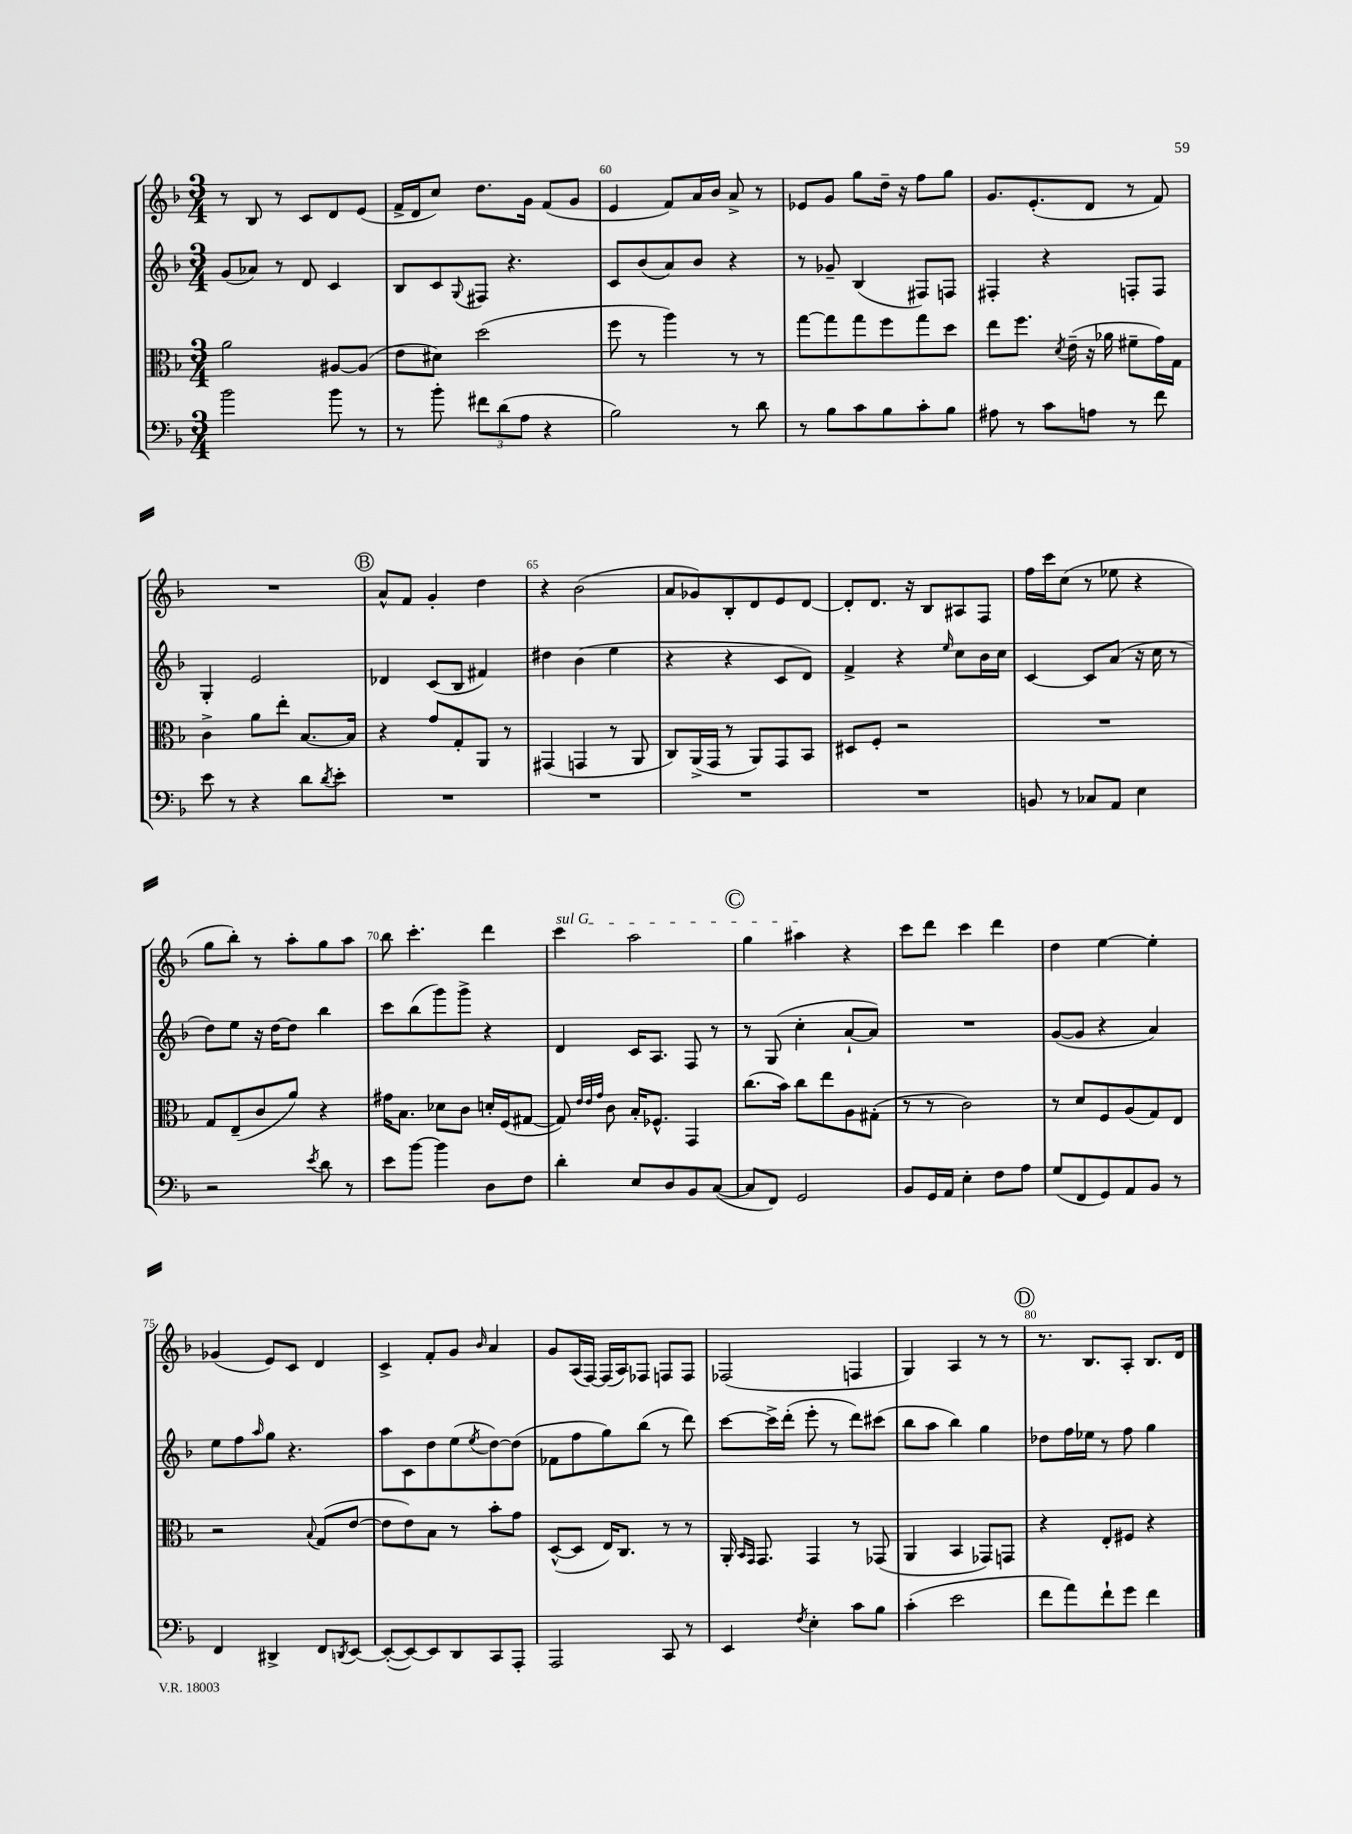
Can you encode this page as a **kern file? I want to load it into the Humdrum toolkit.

**kern	**kern	**kern	**kern
*staff4	*staff3	*staff2	*staff1
*clefF4	*clefC3	*clefG2	*clefG2
*k[b-]	*k[b-]	*k[b-]	*k[b-]
*M3/4	*M3/4	*M3/4	*M3/4
2b-	2a	(8g	8r
.	.	8a-)	8B-
.	.	8r	8r
.	.	8d	8c
8b-	[8A#	4c	8d
8r	(8A#]	.	(8e
=	=	=	=
8r	8e	8B-	16f^
.	.	.	16d
8b-'	8d#)	8c	8cc)
.	.	8qqG	.
12f#	(2dd	8F#	8.dd
(12d	.	.	.
.	.	4.r	.
12A	.	.	.
.	.	.	16g
4r	.	.	(8f
.	.	.	8g
=	=	=	=
2B-)	8ff	8c	4e
.	8r	(8b-	.
.	4aa)	8a)	8f)
.	.	8b-	16a
.	.	.	16b-
8r	8r	4r	8a^
8d	8r	.	8r
=	=	=	=
8r	[8gg	8r	8e-
8B-	8gg]	8g-~	8g
8c	8gg	(4B-	8gg
8B-	8ff	.	16dd~
.	.	.	16r
8c'	8gg	8F#)	8ff
8B-	8dd	8F	8gg
=	=	=	=
8A#	8ee	4F#'	8.g
8r	8.ff	.	.
.	.	.	(8.e'
8c	.	4r	.
.	8qd	.	.
.	(16e~	.	.
8A	16r	.	8d
.	16a-	.	.
8r	8f#~	8F'	8r
8f	16g)	8F	8f)
.	16G	.	.
=	=	=	=
8e	4c^	4G'	2.r
8r	.	.	.
4r	8a	2e	.
.	8ee'	.	.
8d	[8.B-	.	.
8qd	.	.	.
8e'	.	.	.
.	16B-]	.	.
=	=	=	=
2.r	4r	4d-	8a^^
.	.	.	8f
.	8g	(8c	4g'
.	8G'	8B-	.
.	8AA	4f#)	4dd
.	8r	.	.
=	=	=	=
2.r	(4GG#	4dd#	4r
.	4GG	(4b-	(2b-
.	8r	4ee	.
.	8AA	.	.
=	=	=	=
2.r	8C)	4r	8a
.	(16AA^	.	8g-)
.	16GG	.	.
.	8r	4r	8B-'
.	8AA)	.	8d
.	8GG	8c	8e
.	8BB-	8d)	[8d
=	=	=	=
2.r	8D#	4f^	8d']
.	8F'	.	8.d
.	2r	4r	.
.	.	.	16r
.	.	.	8B-
.	.	16qqee	.
.	.	8cc	8A#
.	.	16b-	8F
.	.	16cc	.
=	=	=	=
8BB	2.r	[4c	16ff
.	.	.	16ccc
8r	.	.	(8cc
8C-	.	8c]	8r
8AA	.	(8a	8ee-
4E	.	16r	4r
.	.	16cc	.
.	.	8r	.
=	=	=	=
2r	8G	8dd)	8gg
.	(8E~	8ee	8bb-')
.	8c	16r	8r
.	.	[16dd	.
.	8a)	8dd]	8aa'
8qe	.	.	.
8d	4r	4bb-	8gg
8r	.	.	8aa
=	=	=	=
8e	16g#	8ccc	8bb-
.	8.B-	.	.
[8b-	.	(8bb-	4.ccc'
4b-]	8d-	8ggg)	.
.	8c	8ggg^	.
8D	16d'	4r	4ddd
.	(16F	.	.
8F	[8G#	.	.
=	=	=	=
4d'	8G#])	4d	4ccc
.	32qqe	.	.
.	32qqe	.	.
.	32qqg	.	.
.	8c	.	.
8E	16B-'	16c	2aa
.	8.F-^^	8.A	.
8D	.	.	.
8BB-	4GG	8F	.
([8C	.	8r	.
=	=	=	=
8C]	(8.cc	8r	4gg
8FF)	.	(8G	.
.	16b-)	.	.
2GG	8cc	4cc'	4aa#
.	8ee	.	.
.	8A	[8a`	4r
.	(8G#'	8a])	.
=	=	=	=
8BB-	8r	2.r	8ccc
16GG	8r	.	8ddd
16AA	.	.	.
4E'	2c)	.	4ccc
8F	.	.	4ddd
8A	.	.	.
=	=	=	=
(8G	8r	([8g	4dd
8FF	8d	8g]	.
8GG)	8F	4r	[4ee
8AA	(8A	.	.
8BB-	8G)	4a)	4ee']
8r	8E	.	.
=	=	=	=
4FF	2r	8ee	(4g-
.	.	8ff	.
.	.	16qqaa	.
4DD#^	.	8gg	8e)
.	.	4.r	8c
.	8qqB-	.	.
8FF	(8G	.	4d
8qDD	.	.	.
[8EE	[8e	.	.
=	=	=	=
(8EE'_	8e]	8aa	4c^
8EE_)	8e)	8c	.
8EE]	8B-	8dd	8f'
8DD	8r	(8ee	8g
.	.	8qee	16qqb-
8CC	8b-'	[8dd)	4a
8AAA'	8g	(8dd]	.
=	=	=	=
2AAA	([8D^^	8f-	8g
.	8D]	8ff	(16A
.	.	.	[16F)
.	16E)	8gg)	(16F]
.	8.C	.	16A)
.	.	(8bb-	8F-
8CC	8r	8r	8F
8r	8r	8ddd)	8F
=	=	=	=
4EE	16AA'	[8ccc	(2F-
.	16qqBB-	.	.
.	16qqGG	.	.
.	8.GG	.	.
.	.	16ccc^]	.
.	.	(16ddd'	.
8qF	.	.	.
4E'	4GG	8eee'	.
.	.	8r	.
8c	8r	8ddd)	4F
8B-	(8GG-	(8ccc#	.
=	=	=	=
(4c'	4AA	8bb-	4G)
.	.	8aa	.
2e	4BB-	4bb-)	4A
.	8GG-)	4gg	8r
.	8GG	.	8r
=	=	=	=
8f	4r	8dd-	8.r
8a)	.	16ff	.
.	.	16ee-	8.B-
8f`	8E'	8r	.
8g	8F#	8ff	8A'
4f	4r	4gg	8.B-
.	.	.	16d
==	==	==	==
*-	*-	*-	*-
